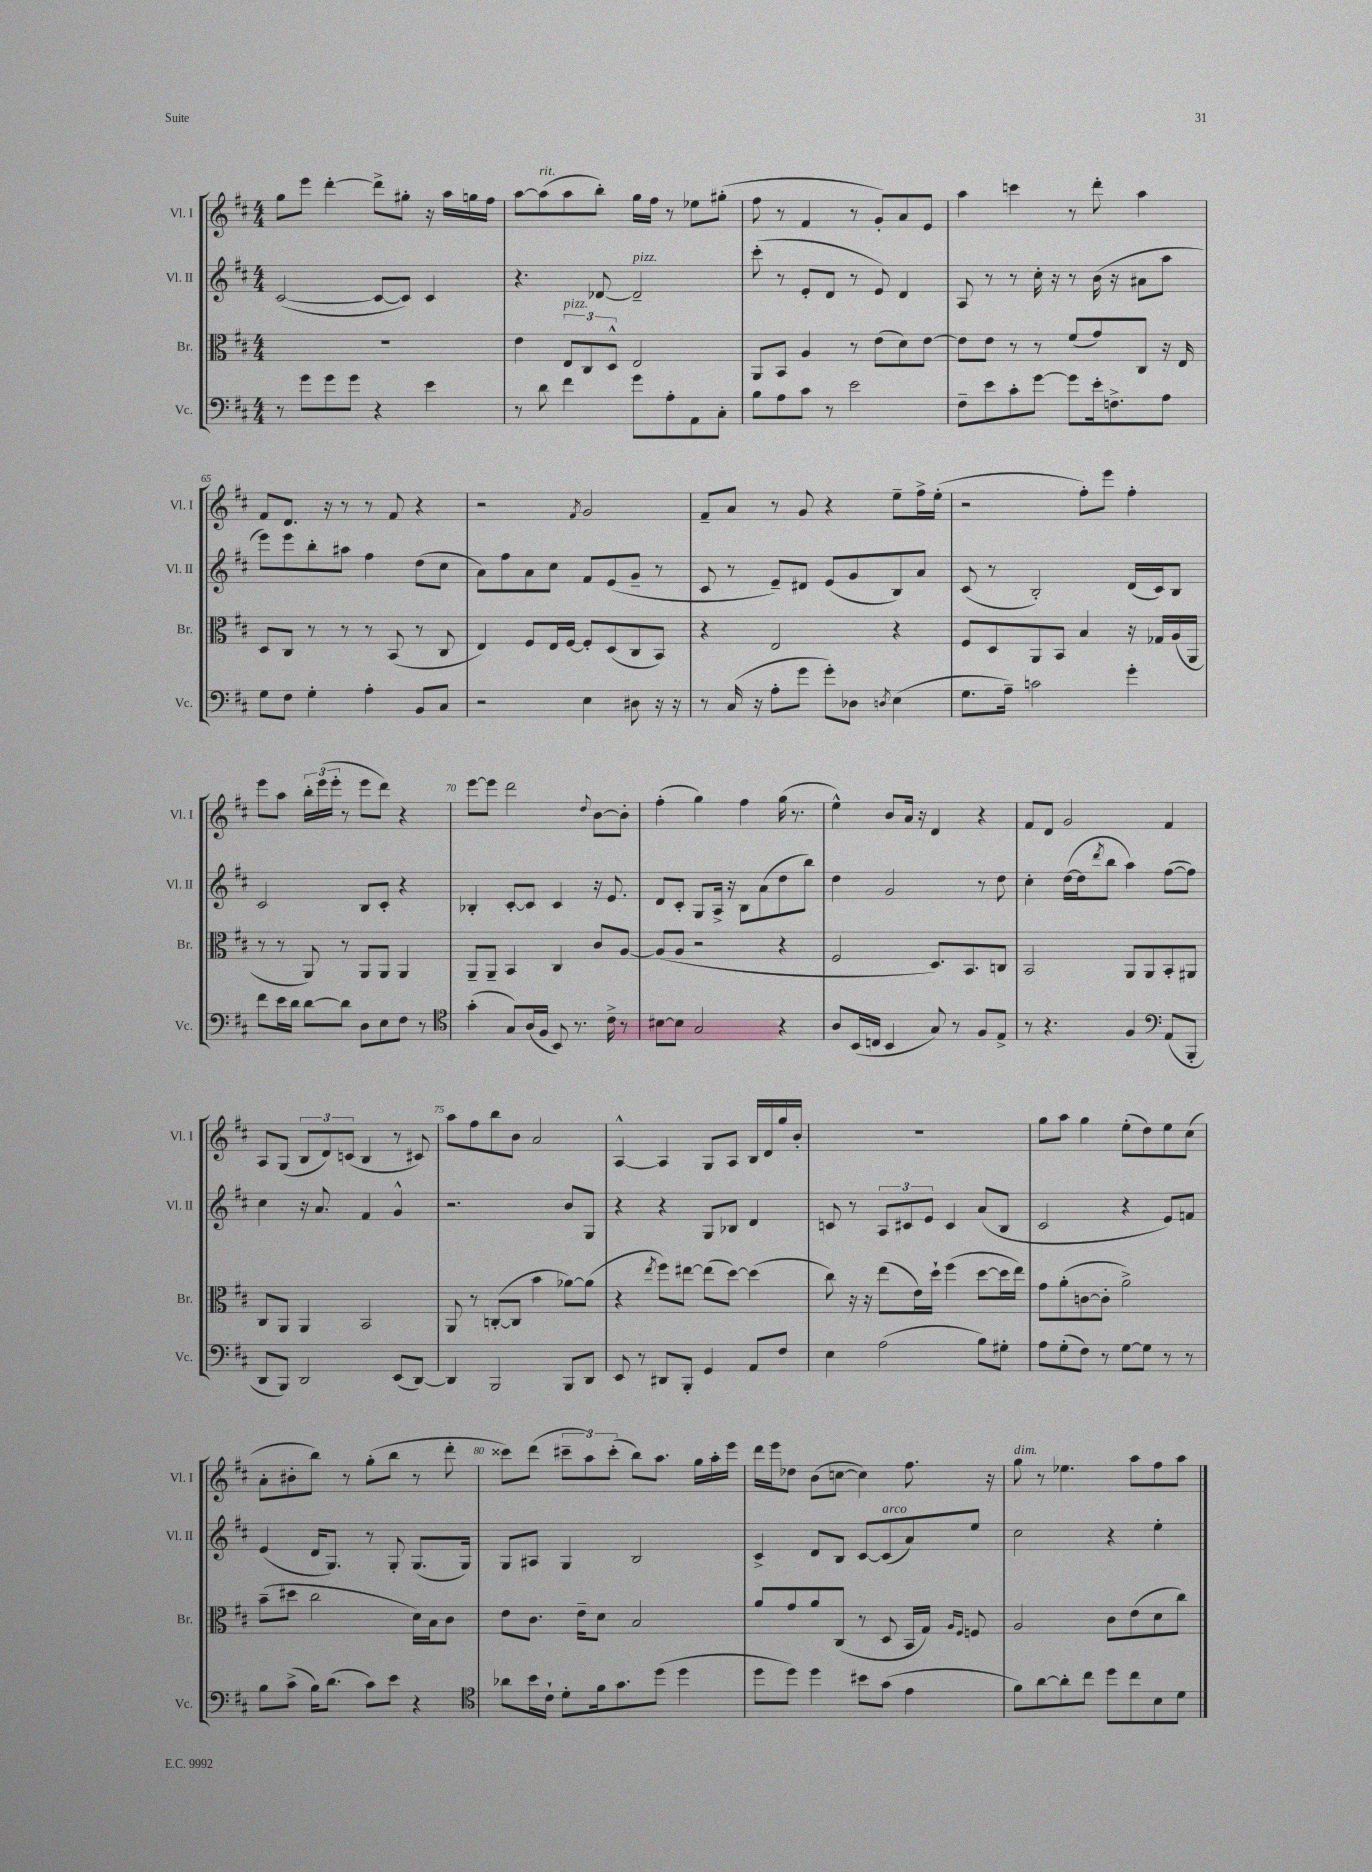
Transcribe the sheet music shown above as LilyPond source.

<<
\new StaffGroup <<
\new Staff = "s0" \with { instrumentName = "Vl. I" shortInstrumentName = "Vl. I" } {
    \clef treble \key d \major \numericTimeSignature \time 4/4
    g''8 e'''8 d'''4~-. d'''8-> gis''8-. r16 a''16 g''16 fis''16 |
    a''8~ a''8^\markup { \italic "rit." }( a''8 b''8-.) g''16 fis''16 r8 ees''8 gis''8-.( |
    fis''8 r8 fis'4 r8 g'8-.) a'8 e'8 |
    a''4 c'''4 r8 d'''8-. a''4 |
    fis'8 d'8. r16 r8 r8 fis'8 r4 |
    r2 \acciaccatura { fis'8 } g'2 |
    fis'8-- a'8 r8 g'8 r4 e''8-- fis''16-> e''16-.( |
    r2 fis''8-.) e'''8 fis''4-. |
    e'''8 a''8 \tuplet 3/2 { b''16-. e'''16( e'''16-. } r8 e'''8 d'''8) r4 |
    e'''8~ e'''8 d'''2 \appoggiatura { d''8 } b'8~ b'8-. |
    fis''4-.( g''4) fis''4 g''16( r8. |
    e''4-^) b'8 a'16 r16 d'4 r4 |
    fis'8 d'8 g'2 fis'4 |
    a8 g8( \tuplet 3/2 { b8 d'8) c'8( } b4 r8 cis'8) |
    a''8 fis''8 b''8 b'8 a'2 |
    a4~-^ a4 g8 a8 b16 d'16 g''16 b'16-. |
    R1 |
    g''8 a''8 g''4 e''8-.( d''8) e''8 cis''8( |
    a'8-. bis'8-. b''8) r8 g''8-.( b''8 r8 d'''8-. |
    cisis'''8) d'''8( \tuplet 3/2 { cis'''8-- a''8) cis'''8-.( } b''8) a''8. g''16 a''16-. e'''16 |
    d'''16 e'''16 des''8 b'8( c''8~ c''4) fis''8. r16 |
    g''8^\markup { \italic "dim." } r8 ees''4. a''8 fis''8 a''8 \bar "|." |
}
\new Staff = "s1" \with { instrumentName = "Vl. II" shortInstrumentName = "Vl. II" } {
    \clef treble \key d \major \numericTimeSignature \time 4/4
    cis'2~( cis'8~ cis'8) cis'4 |
    r4. des'8~ des'2--^\markup { \italic "pizz." } |
    cis'''8-.( r8 e'8-. d'8 r8 e'8) d'4 |
    a8 r8 r8 cis''16-. r16 r8 b'16( r16 ais'8 a''8 |
    e'''8) e'''8 b''8-. ais''8 fis''4 d''8( cis''8 |
    a'8) fis''8 a'8 cis''8 fis'8 e'8( g'8-- r8 |
    cis'8 r8 e'8--) dis'8 e'8( g'8 b8) a'8 |
    cis'8( r8 b2-.) d'16( cis'16) b8 |
    cis'2 b8 cis'8-. r4 |
    bes4-. cis'8~-. cis'8 cis'4 r16 e'8. |
    d'8 cis'8-. g8 a16-> r16 b8 a'8( d''8 b''8) |
    d''4 g'2 r8 d''8 |
    cis''4-. d''16~( d''16 \acciaccatura { d'''8 } b''8 a''4) fis''8~( fis''8) |
    cis''4 r16 a'8. fis'4 g'4-^ |
    r2. b'8 g8 |
    r4 r4 g8 bes8 d'4 |
    c'8 r8 \tuplet 3/2 { a8 cis'8 e'8 } cis'4 a'8( b8 |
    cis'2 r4 e'8) f'8 |
    e'4( d'16 g8.) r8 g8-. g8.( g16) |
    g8 ais8 g4 b2 |
    cis'4-> d'8 b8 cis'8~ cis'8^\markup { \italic "arco" }( a'8) e''8 |
    cis''2 r4 e''4-. \bar "|." |
}
\new Staff = "s2" \with { instrumentName = "Br." shortInstrumentName = "Br." } {
    \clef alto \key d \major \numericTimeSignature \time 4/4
    R1 |
    e'4 \tuplet 3/2 { e8^\markup { \italic "pizz." } cis8 d8-^ } e2 |
    a,8 b,8 a4 r8 e'8( d'8) e'8~ |
    e'8 e'8 r8 r8 fis'8( g'8) cis8 r16 e16 |
    d8 cis8 r8 r8 r8 b,8( r8 cis8 |
    e4) fis8 e16 fis16~ fis8-. d8( cis8 b,8) |
    r4 e2 r4 |
    fis8 d8 a,8 b,8 b4 r16 ges16 a16( a,16 |
    r8 r8 a,8) r8 a,8 a,8 a,4 |
    a,8-- a,8-- b,4 cis4 cis'8 a8~ |
    a8( a8 r2 r4 |
    fis2 d8.) b,8. c8 |
    b,2 a,8 a,8 b,8-. ais,8 |
    cis8 a,8 a,4 b,2 |
    a,8 r8 c8~-.( c8 b'4 aes'8~) aes'8( |
    r4 \acciaccatura { e''8 } fis''8) eis''8~ eis''8( d''8~) d''4( |
    cis''8) r16 r16 e''8( e'16) d''16-! fis''4( d''8~ d''16 e''16) |
    g'8 a'8-.( c'8~ c'8-. a'2->) |
    b'8--( dis''8 cis''2 d'16) b16 cis'8 |
    e'8 cis'8. e'16-- d'8 b2 |
    a'8 g'8 a'8 cis8( r8 d8 b,16 g16) \grace { a16 fis16 } f8 |
    a2 cis'8 e'8( d'8 cis''8) \bar "|." |
}
\new Staff = "s3" \with { instrumentName = "Vc." shortInstrumentName = "Vc." } {
    \clef bass \key d \major \numericTimeSignature \time 4/4
    r8 g'8 g'8 g'8 r4 e'4 |
    r8 d'8 fis'4 g'8 a8-. a,8 cis8-. |
    b8 a8 cis'8 r8 e'2 |
    fis8-- e'8 cis'8-. g'8~ g'8 e'16-. f8.-> a8 |
    g8 fis8 g4-. a4-. b,8 cis8 |
    r2 e4 dis8 r16 r16 |
    r8 cis16( r16 a8-. g'8 g'8-.) des8 \acciaccatura { d8 } e4( |
    g8. a16--) c'2 g'4-. |
    fis'8 e'16 d'16 d'8~ d'8 d8 e8 fis8 r8 |
    \clef tenor g'4-.( g8) a16( fis16 b,8) r8. cis'16-> r8 |
    bis8~ bis8 g2 r4 |
    a8 b,16( c16 b,4 g8) r8 fis8 e8-> |
    r8 r4. fis4 \clef bass a,8( b,,8-. |
    d,8 b,,8) d,2 e,8( d,8~) |
    d,4 b,,2 b,,8 d,8 |
    e,8 r8 dis,8 b,,8-. g,4 a,8 fis8 |
    e4 a2( b8) gis8-. |
    a8 g8-.( fis8) r8 g8~ g8 r8 r8 |
    b8 cis'8->( b16) d'8.( cis'8) e'8 r4 |
    \clef tenor aes'8 b'16 cis'16-! d'8-. fis'16 g'8. d''8( d''4 |
    d''8 d''8) d''4 bis'8 g'8( e'4 |
    fis'8) a'8~ a'8-. cis''8 d''8 cis''8 b8 d'8 \bar "|." |
}
>>
>>
\layout { \context { \Score currentBarNumber = #61 \override BarNumber.break-visibility = ##(#f #t #t) barNumberVisibility = #(every-nth-bar-number-visible 5) } }
